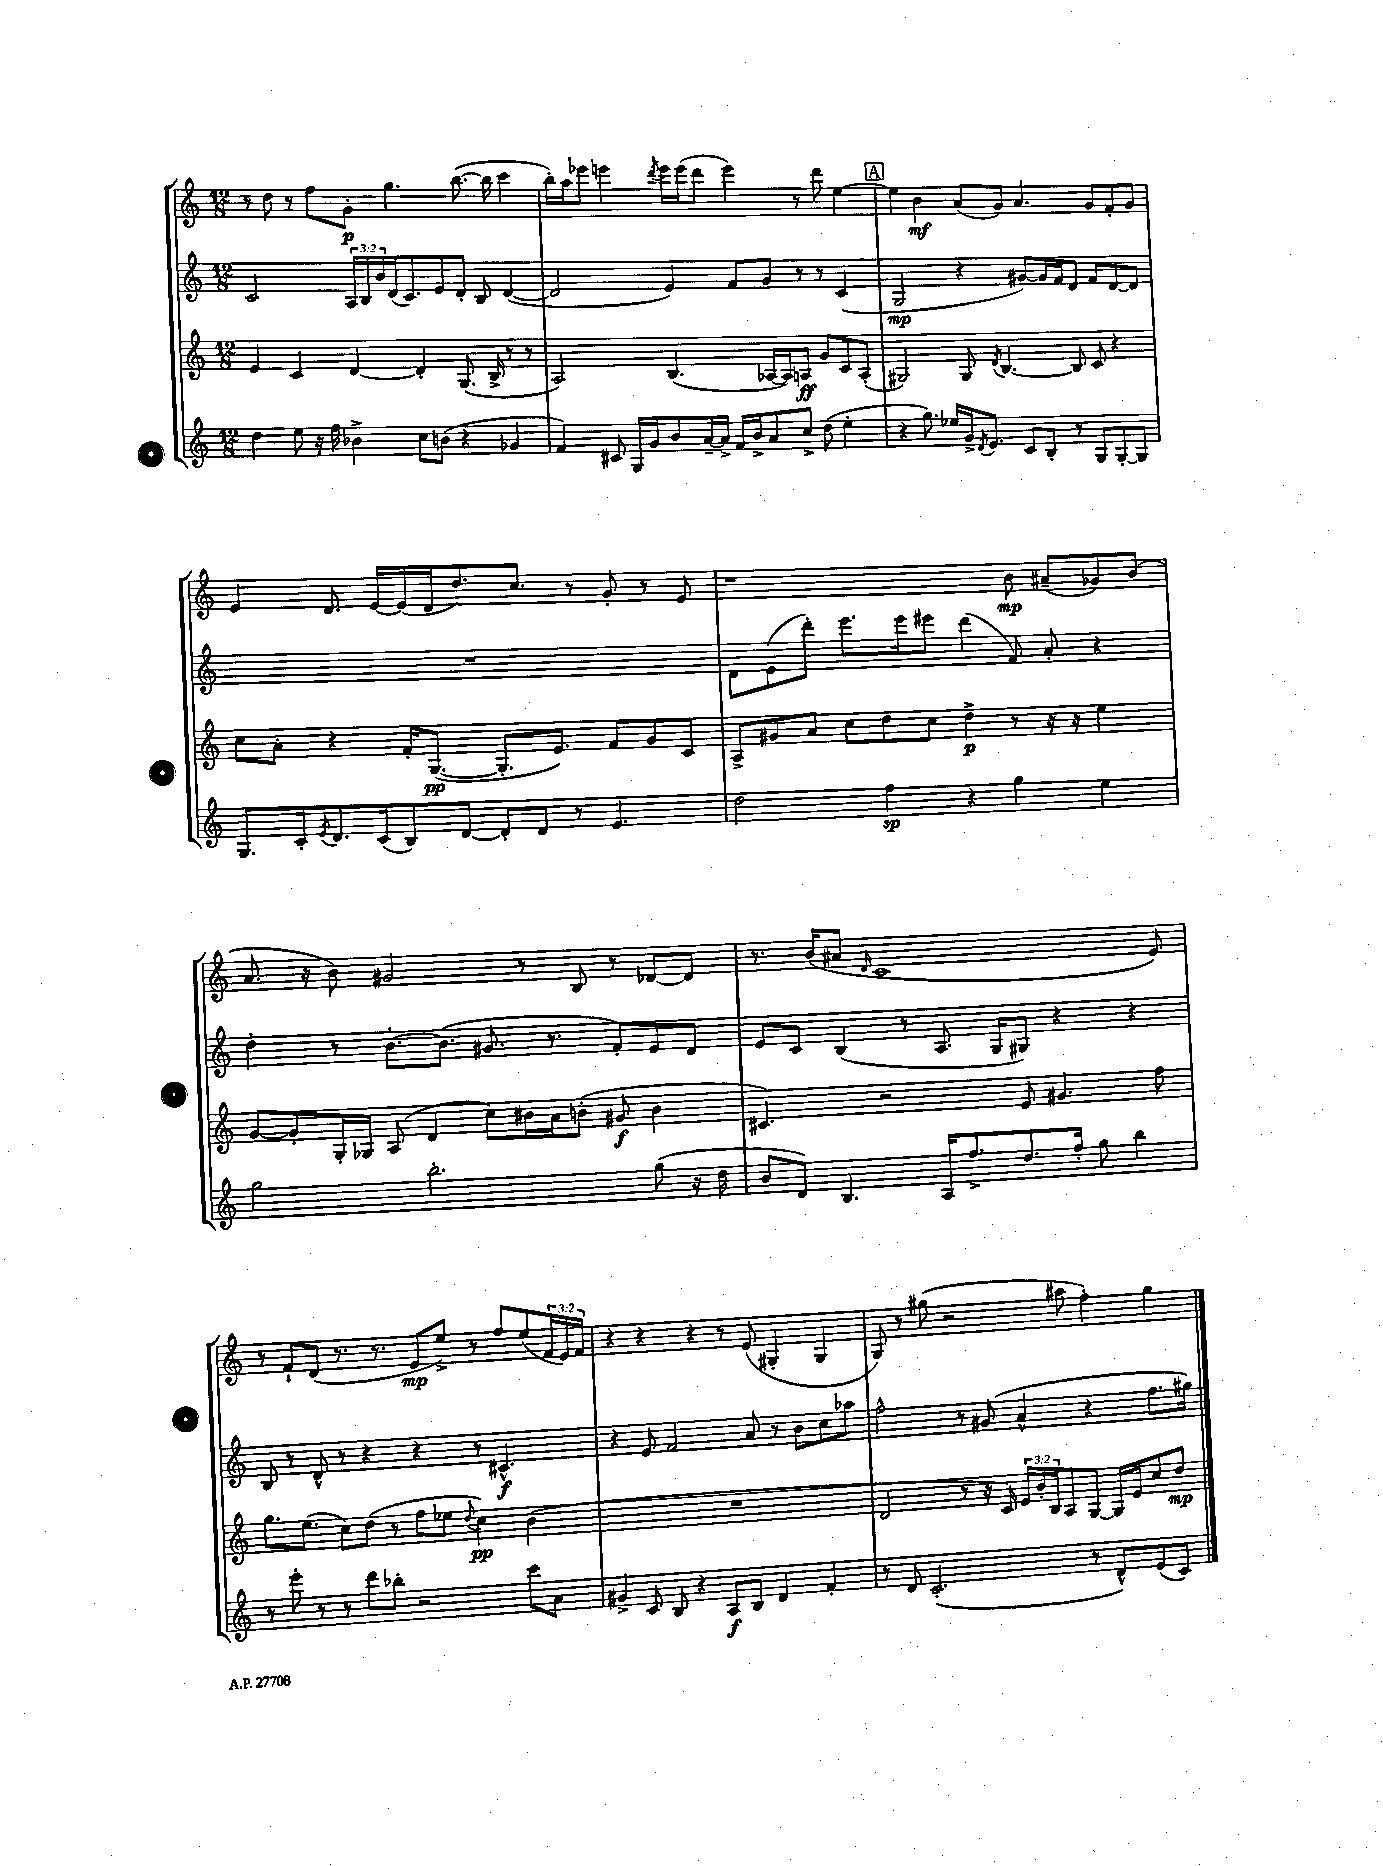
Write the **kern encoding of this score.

**kern	**dynam	**kern	**dynam	**kern	**dynam	**kern	**dynam
*part4	*part4	*part3	*part3	*part2	*part2	*part1	*part1
*staff4	*staff4	*staff3	*staff3	*staff2	*staff2	*staff1	*staff1
*clefG2	*	*clefG2	*	*clefG2	*	*clefG2	*
*k[]	*	*k[]	*	*k[]	*	*k[]	*
*M12/8	*	*M12/8	*	*M12/8	*	*M12/8	*
=9	=9	=9	=9	=9	=9	=9	=9
4dd\	.	4e/	.	2c/	.	8r	.
.	.	.	.	.	.	8dd\	.
8ee\	.	4c/	.	.	.	8r	.
16r	.	.	.	.	.	8ff\L	.
16ff\	.	.	.	.	.	.	.
4b-X^\	.	[4d/	.	24A/LL	.	8g'\J	p
.	.	.	.	24B/	.	.	.
.	.	.	.	24b/	.	.	.
.	.	.	.	(16d/J	.	4.gg\	.
.	.	.	.	8.c/)	.	.	.
8cc\L	.	4d'/]	.	.	.	.	.
(8bn\J	.	.	.	8e/	.	.	.
4r	.	(8.G/	.	8d'/J	.	([8.bb\	.
.	.	.	.	8B/	.	.	.
.	.	16B^/	.	.	.	16bb\]	.
4g-X/	.	8r	.	([4d/	.	4ccc\	.
.	.	8r	.	.	.	.	.
=10	=10	=10	=10	=10	=10	=10	=10
4f/)	.	2A/)	.	2d/]	.	16bb'\LL)	.
.	.	.	.	.	.	16aa\J	.
.	.	.	.	.	.	8eee-X\J	.
8c#X/	.	.	.	.	.	4eeen\	.
16G/LL	.	.	.	.	.	.	.
16g/J	.	.	.	.	.	.	.
.	.	.	.	.	.	8qddd/	.
8b/	.	(4.B/	.	4e/)	.	16eee\LL	.
.	.	.	.	.	.	(16eee\J	.
[16a~/L	.	.	.	.	.	8ddd\J	.
16a^/JJ]	.	.	.	.	.	.	.
16f/LL	.	.	.	8f/L	.	4eee\)	.
16b^/J	.	.	.	.	.	.	.
8a/	.	[16A-X/LL	.	8g/J	.	.	.
.	.	16A-/J])	.	.	.	.	.
8cc^/J	.	8An/J	ff	8r	.	8r	.
(8dd\	.	8g/L	.	8r	.	8ddd\	.
4ee'\	.	8c/	.	(4c/	.	[4ee\	.
.	.	(8A'/J	.	.	.	.	.
!!LO:REH:place=s1:t=A
=11	=11	=11	=11	=11	=11	=11	=11
4r	.	2G#X/)	.	2G/	mp	4ee\]	.
8.gg\)	.	.	.	.	.	4b\	mf
16ee-X/LL	.	.	.	.	.	.	.
16g^/J	.	8G#/	.	4r	.	(8a/L	.
8qd/	.	.	.	.	.	.	.
8.e/J	.	.	.	.	.	.	.
.	.	8qd/	.	.	.	.	.
.	.	[4.B/	.	.	.	8g/J)	.
8c/L	.	.	.	[8g#X/L)	.	4.a/	.
8B'/J	.	.	.	16g#/L]	.	.	.
.	.	.	.	16f/J	.	.	.
8r	.	8B/]	.	8d/J	.	.	.
8G/L	.	8c/	.	8f/L	.	8g/L	.
[8G'/	.	4r	.	[8d/	.	8f'/	.
8G/J]	.	.	.	8d/J]	.	8g/J	.
!!LO:LB:g=z
=12	=12	=12	=12	=12	=12	=12	=12
8.G/L	.	8cc\L	.	1.r	.	4e/	.
.	.	8a'\J	.	.	.	.	.
16c'/k	.	.	.	.	.	.	.
8qe/	.	.	.	.	.	.	.
8.d/	.	4r	.	.	.	8.d/	.
(16c/k	.	.	.	.	.	[16e/LL	.
8B/)	.	16f'/KL	.	.	.	(16e/]	.
.	.	([8.G/J	pp	.	.	16d/J	.
[8d/J	.	.	.	.	.	8.dd/)	.
8d'/L]	.	8.G'/L]	.	.	.	.	.
.	.	.	.	.	.	8.cc/J	.
8d/J	.	.	.	.	.	.	.
.	.	8.e/J)	.	.	.	.	.
8r	.	.	.	.	.	8r	.
4.e/	.	8f/L	.	.	.	8g'/	.
.	.	8g/	.	.	.	8r	.
.	.	8c/J	.	.	.	8e/	.
=13	=13	=13	=13	=13	=13	=13	=13
2dd\	.	8A^/L	.	8d\L	.	1r	.
.	.	8g#X/	.	(8e\	.	.	.
.	.	8a/J	.	8ddd'\J)	.	.	.
.	.	8cc\L	.	8.eee\L	.	.	.
4ff\	sp	8dd\	.	.	.	.	.
.	.	.	.	16eee\k	.	.	.
.	.	8cc\J	.	8eee#X\J	.	.	.
4r	.	4dd^\	p	(4ddd\	.	.	.
4gg\	.	8r	.	8f/)	.	8b\	mp
.	.	16r	.	8a'/	.	(8a#X~/L	.
.	.	16r	.	.	.	.	.
4ee\	.	4ee\	.	4r	.	8g-X/)	.
.	.	.	.	.	.	(8b/J	.
!!LO:LB:g=z
=14	=14	=14	=14	=14	=14	=14	=14
2gg\	.	[8g/L	.	4dd'\	.	8.a/	.
.	.	8g'/]	.	.	.	.	.
.	.	.	.	.	.	16r	.
.	.	16G'/L	.	8r	.	8b\)	.
.	.	16G-X/JJ	.	.	.	.	.
.	.	(8A/	.	[8.b'\L	.	2g#X/	.
2.bb'\	.	4d/	.	.	.	.	.
.	.	.	.	(8.b\J]	.	.	.
.	.	8cc\L)	.	8.g#X/	.	.	.
.	.	16b#X\L	.	.	.	8r	.
.	.	16a\J	.	8.r	.	.	.
.	.	(8bn'\J	.	.	.	8B/	.
.	.	8g#X/	f	8f'/L)	.	8r	.
(8gg\	.	4b\	.	8e/	.	[8d-X/L	.
16r	.	.	.	8d/J	.	8d-/J]	.
16dd\	.	.	.	.	.	.	.
=15	=15	=15	=15	=15	=15	=15	=15
8b/L	.	4.c#X/)	.	8e/L	.	8.r	.
8d/J)	.	.	.	8c/J	.	.	.
.	.	.	.	.	.	(16b/KL	.
4.B/	.	.	.	(4B/	.	8a#X/J	.
.	.	.	.	.	.	16qqd/	.
.	.	2r	.	.	.	1c	.
.	.	.	.	8r	.	.	.
16A/KL	.	.	.	8.A/	.	.	.
8.ff^/	.	.	.	.	.	.	.
.	.	.	.	16G/KL	.	.	.
8.dd/	.	8e/	.	8G#X/J)	.	.	.
.	.	4.g#X/	.	4r	.	.	.
16ff'/Jk	.	.	.	.	.	.	.
8gg\	.	.	.	.	.	.	.
4bb\	.	.	.	4r	.	.	.
.	.	8ff\	.	.	.	8e/)	.
!!LO:LB:g=z
=16	=16	=16	=16	=16	=16	=16	=16
8r	.	8.gg\L	.	8B/	.	8r	.
8eee'\	.	.	.	8r	.	8f`/L	.
.	.	(8.ee\J	.	.	.	.	.
8r	.	.	.	8d^^/	.	(8d/J	.
8r	.	8cc\L)	.	8r	.	8.r	.
8ddd\L	.	(8dd\J	.	4r	.	.	.
.	.	.	.	.	.	8.r	.
8bb-X'\J	.	8r	.	.	.	.	.
2r	.	8ff\L	.	4r	.	8e/L	mp
.	.	8ee-X\J	.	.	.	8ee^/J)	.
.	.	8qqdd/	.	.	.	.	.
.	.	4cc\)	pp	8r	.	8r	.
.	.	.	.	4.c#X^^/	f	8ff/L	.
8ccc\L	.	(4b\	.	.	.	(8ee/	.
8a\J	.	.	.	.	.	24f/L	.
.	.	.	.	.	.	24e/)	.
.	.	.	.	.	.	24f/JJ	.
=17	=17	=17	=17	=17	=17	=17	=17
4g#X^/	.	1.r	.	4r	.	4r	.
8c/	.	.	.	8e/	.	4r	.
8B/	.	.	.	2f/	.	.	.
4r	.	.	.	.	.	4r	.
8A/L	f	.	.	.	.	8r	.
8B/J	.	.	.	8a/	.	(8e/	.
4d/	.	.	.	8r	.	4G#X'/	.
.	.	.	.	8b\L	.	.	.
4f'/	.	.	.	8cc\	.	4G#/	.
.	.	.	.	8aa-X\J	.	.	.
=18	=18	=18	=18	=18	=18	=18	=18
8r	.	2d/	.	2ff^^\	.	8G/)	.
8d/	.	.	.	.	.	8r	.
(2.c'/	.	.	.	.	.	(8gg#X\	.
.	.	.	.	.	.	2r	.
.	.	8r	.	8r	.	.	.
.	.	16r	.	(8g#X/	.	.	.
.	.	16c/)	.	.	.	.	.
.	.	24e/LL	.	4a^^/	.	.	.
.	.	24b'/	.	.	.	.	.
.	.	24B/J	.	.	.	.	.
.	.	8A/	.	.	.	8aa#X\	.
8r	.	[8G/J	.	4r	.	4ff'\)	.
8d^^/L)	.	16G/LL]	.	.	.	.	.
.	.	16e/J	.	.	.	.	.
(8e/	.	8cc/	.	8.ff\L	.	4gg#\	.
8c/J)	.	8dd/J	mp	.	.	.	.
.	.	.	.	16gg#X\Jk)	.	.	.
==	==	==	==	==	==	==	==
*-	*-	*-	*-	*-	*-	*-	*-
